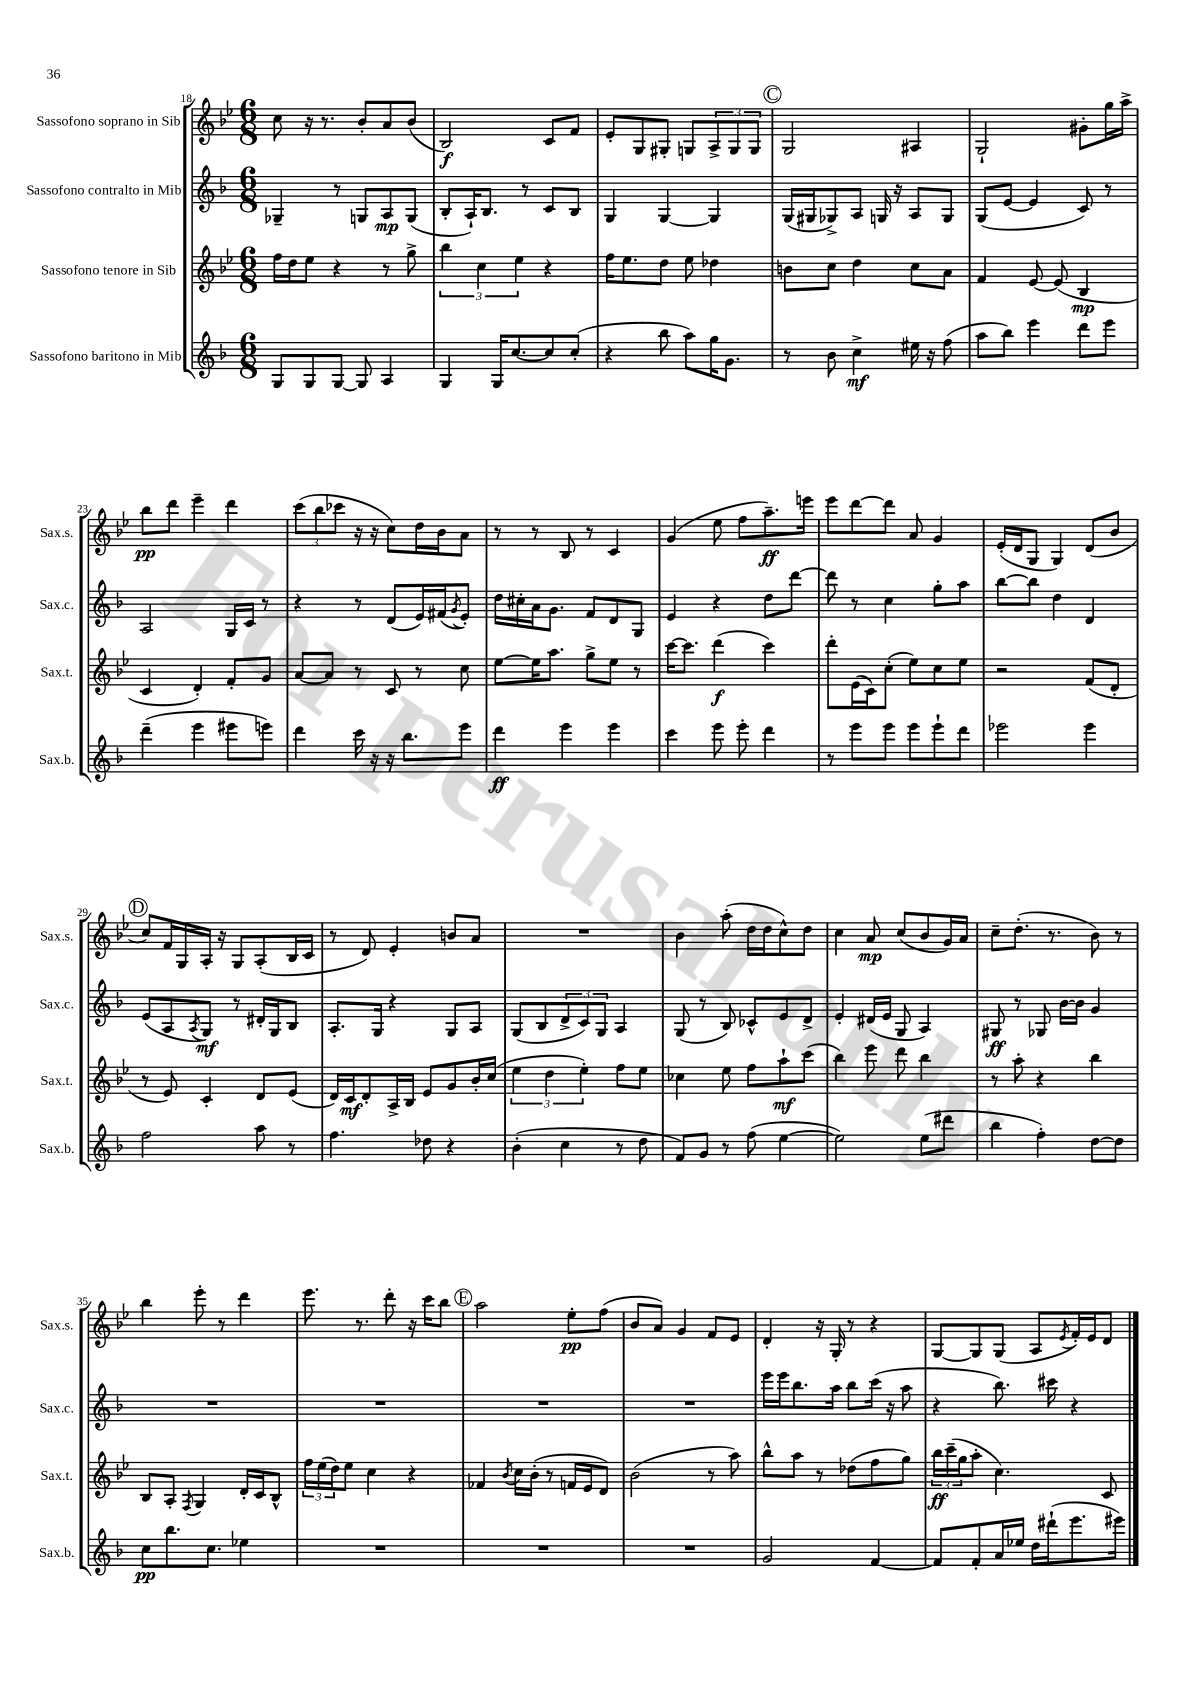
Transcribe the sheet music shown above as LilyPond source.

<<
\new StaffGroup <<
\new Staff = "s0" \with { instrumentName = "Sassofono soprano in Sib" shortInstrumentName = "Sax.s." } {
    \clef treble \key bes \major \numericTimeSignature \time 6/8
    c''8 r16 r8. bes'8-. a'8 bes'8( |
    bes2\f) c'8 f'8 |
    ees'8-. g8 gis8-. g8 \tuplet 3/2 { a8-> g8 g8 } |
    \mark \markup { \circle "C" } g2 ais4 |
    g2-! gis'8-. g''16 a''16-> |
    bes''8\pp d'''8 ees'''4-- d'''4 |
    \tuplet 3/2 { c'''8( bes''8 ces'''8 } r16 r16 c''8) d''16 bes'16 a'8 |
    r8 r8 bes8 r8 c'4 |
    g'4( ees''8 f''8 a''8.--\ff) e'''16 |
    ees'''8 d'''8~ d'''8 a'8 g'4 |
    ees'16-.( d'16 g8 g4) d'8( bes'8 |
    \mark \markup { \circle "D" } c''8) f'16 g16 a16-. r16 g8 a8-.( bes16 c'16 |
    r8 d'8) ees'4-. b'8 a'8 |
    R2. |
    bes'4 a''8-.( d''16 d''16 c''8-^) d''8 |
    c''4 a'8\mp c''8( bes'8 g'16) a'16 |
    c''8-- d''8.-.( r8. bes'8) r8 |
    bes''4 ees'''8-. r8 d'''4 |
    ees'''8. r8. d'''8-. r16 c'''16 bes''8 |
    \mark \markup { \circle "E" } a''2 ees''8-.\pp f''8( |
    bes'8 a'8) g'4 f'8 ees'8 |
    d'4-. r16 g16-. r8 r4 |
    g8~ g8 g8( a8 \acciaccatura { ees'8 } f'16-.) ees'16 d'8 \bar "|." |
}
\new Staff = "s1" \with { instrumentName = "Sassofono contralto in Mib" shortInstrumentName = "Sax.c." } {
    \clef treble \key f \major \numericTimeSignature \time 6/8
    ges4-- r8 g8 a8\mp g8( |
    bes8-. a16-!) bes8. r8 c'8 bes8 |
    g4 g4~ g4 |
    \mark \markup { \circle "C" } g16( gis16 ges8->) a8 g16 r16 a8 g8 |
    g8( e'8~ e'4 c'8) r8 |
    a2 g16 c'16 r8 |
    r4 r8 d'8( e'16) fis'16( \acciaccatura { g'8 } e'8-.) |
    d''16 cis''16-. a'16 g'8. f'8 d'8 g8 |
    e'4 r4 d''8 d'''8~ |
    d'''8 r8 c''4 g''8-. a''8 |
    bes''8~ bes''8 d''4 d'4 |
    \mark \markup { \circle "D" } e'8( a8 \acciaccatura { a8 } g8\mf) r8 dis'16-. g16 bes8 |
    a8.-. g16 r4 g8 a8 |
    g8( bes8 \tuplet 3/2 { d'8-> c'8) g8 } a4 |
    g8( r8 bes8) ces'8-^ e'8 d'8-> |
    e'4-. dis'16( e'16 g8 a4) |
    gis8\ff r8 ges8 bes'16~ bes'16 g'4 |
    R2. |
    R2. |
    \mark \markup { \circle "E" } R2. |
    R2. |
    e'''16 e'''16 bes''8. a''16 bes''8 c'''16( r16 a''8 |
    r4 bes''8.) cis'''16 r4 \bar "|." |
}
\new Staff = "s2" \with { instrumentName = "Sassofono tenore in Sib" shortInstrumentName = "Sax.t." } {
    \clef treble \key bes \major \numericTimeSignature \time 6/8
    f''16 d''16 ees''8 r4 r8 g''8-> |
    \tuplet 3/2 { bes''4 c''4 ees''4 } r4 |
    f''16 ees''8. d''8 ees''8 des''4 |
    \mark \markup { \circle "C" } b'8 c''8 d''4 c''8 a'8 |
    f'4 ees'8~ ees'8( bes4\mp |
    c'4 d'4-.) f'8-. g'8 |
    a'8~ a'8 r8 c'8 r8 c''8 |
    ees''8~ ees''16 a''8. g''8-> ees''8 r8 |
    c'''16~ c'''8. d'''4\f( c'''4) |
    d'''8-. ees'16( c'16) c''8-.( ees''8) c''8 ees''8 |
    r2 f'8( d'8-. |
    \mark \markup { \circle "D" } r8 ees'8) c'4-. d'8 ees'8( |
    d'16) c'16\mf d'8-. a16-> bes16 ees'8 g'8 bes'16-. c''16( |
    \tuplet 3/2 { ees''4 d''4 ees''4-.) } f''8 ees''8 |
    ces''4 ees''8 f''8 a''8-!\mf c'''8( |
    bes''4) ees'''8 d'''8 bes''4 |
    r8 a''8-. r4 bes''4 |
    bes8 a8-. \acciaccatura { f8 } g4 d'16-. c'16 bes8-^ |
    \tuplet 3/2 { f''16 ees''16( d''16) } ees''8 c''4 r4 |
    \mark \markup { \circle "E" } fes'4 \acciaccatura { bes'8 } c''16 bes'16-.( r8 f'16 ees'16 d'8) |
    bes'2( r8 a''8) |
    bes''8-^ a''8 r8 des''8( f''8 g''8) |
    \tuplet 3/2 { bes''16\ff c'''16--( g''16 } a''8-. c''4.) c'8 \bar "|." |
}
\new Staff = "s3" \with { instrumentName = "Sassofono baritono in Mib" shortInstrumentName = "Sax.b." } {
    \clef treble \key f \major \numericTimeSignature \time 6/8
    g8 g8 g8~ g8 a4 |
    g4 g16 c''8.~ c''8 c''8-.( |
    r4 bes''8 a''8) g''16 g'8. |
    \mark \markup { \circle "C" } r8 bes'8 c''4->\mf eis''16 r16 f''8( |
    a''8 bes''8) e'''4 d'''8 e'''8 |
    d'''4--( e'''4 eis'''8 e'''8) |
    d'''4 c'''16 r16 r16 bes''8. e'''8 |
    d'''4\ff e'''4 e'''4 |
    c'''4 e'''8 e'''8-. d'''4 |
    r8 e'''8 e'''8 e'''8 e'''8-! d'''8 |
    ees'''2 ees'''4 |
    \mark \markup { \circle "D" } f''2 a''8 r8 |
    f''4. des''8 r4 |
    bes'4-.( c''4 r8 d''8 |
    f'8) g'8 r8 f''8( e''4~ |
    e''2) e''8( dis'''8 |
    bes''4 f''4-.) d''8~ d''8 |
    c''8\pp bes''8. c''8. ees''4 |
    R2. |
    \mark \markup { \circle "E" } R2. |
    R2. |
    g'2 f'4~ |
    f'8 f'8-. a'16 ees''16 d''16 dis'''16-!( e'''8. eis'''16) \bar "|." |
}
>>
>>
\layout { \context { \Score currentBarNumber = #18 } }
